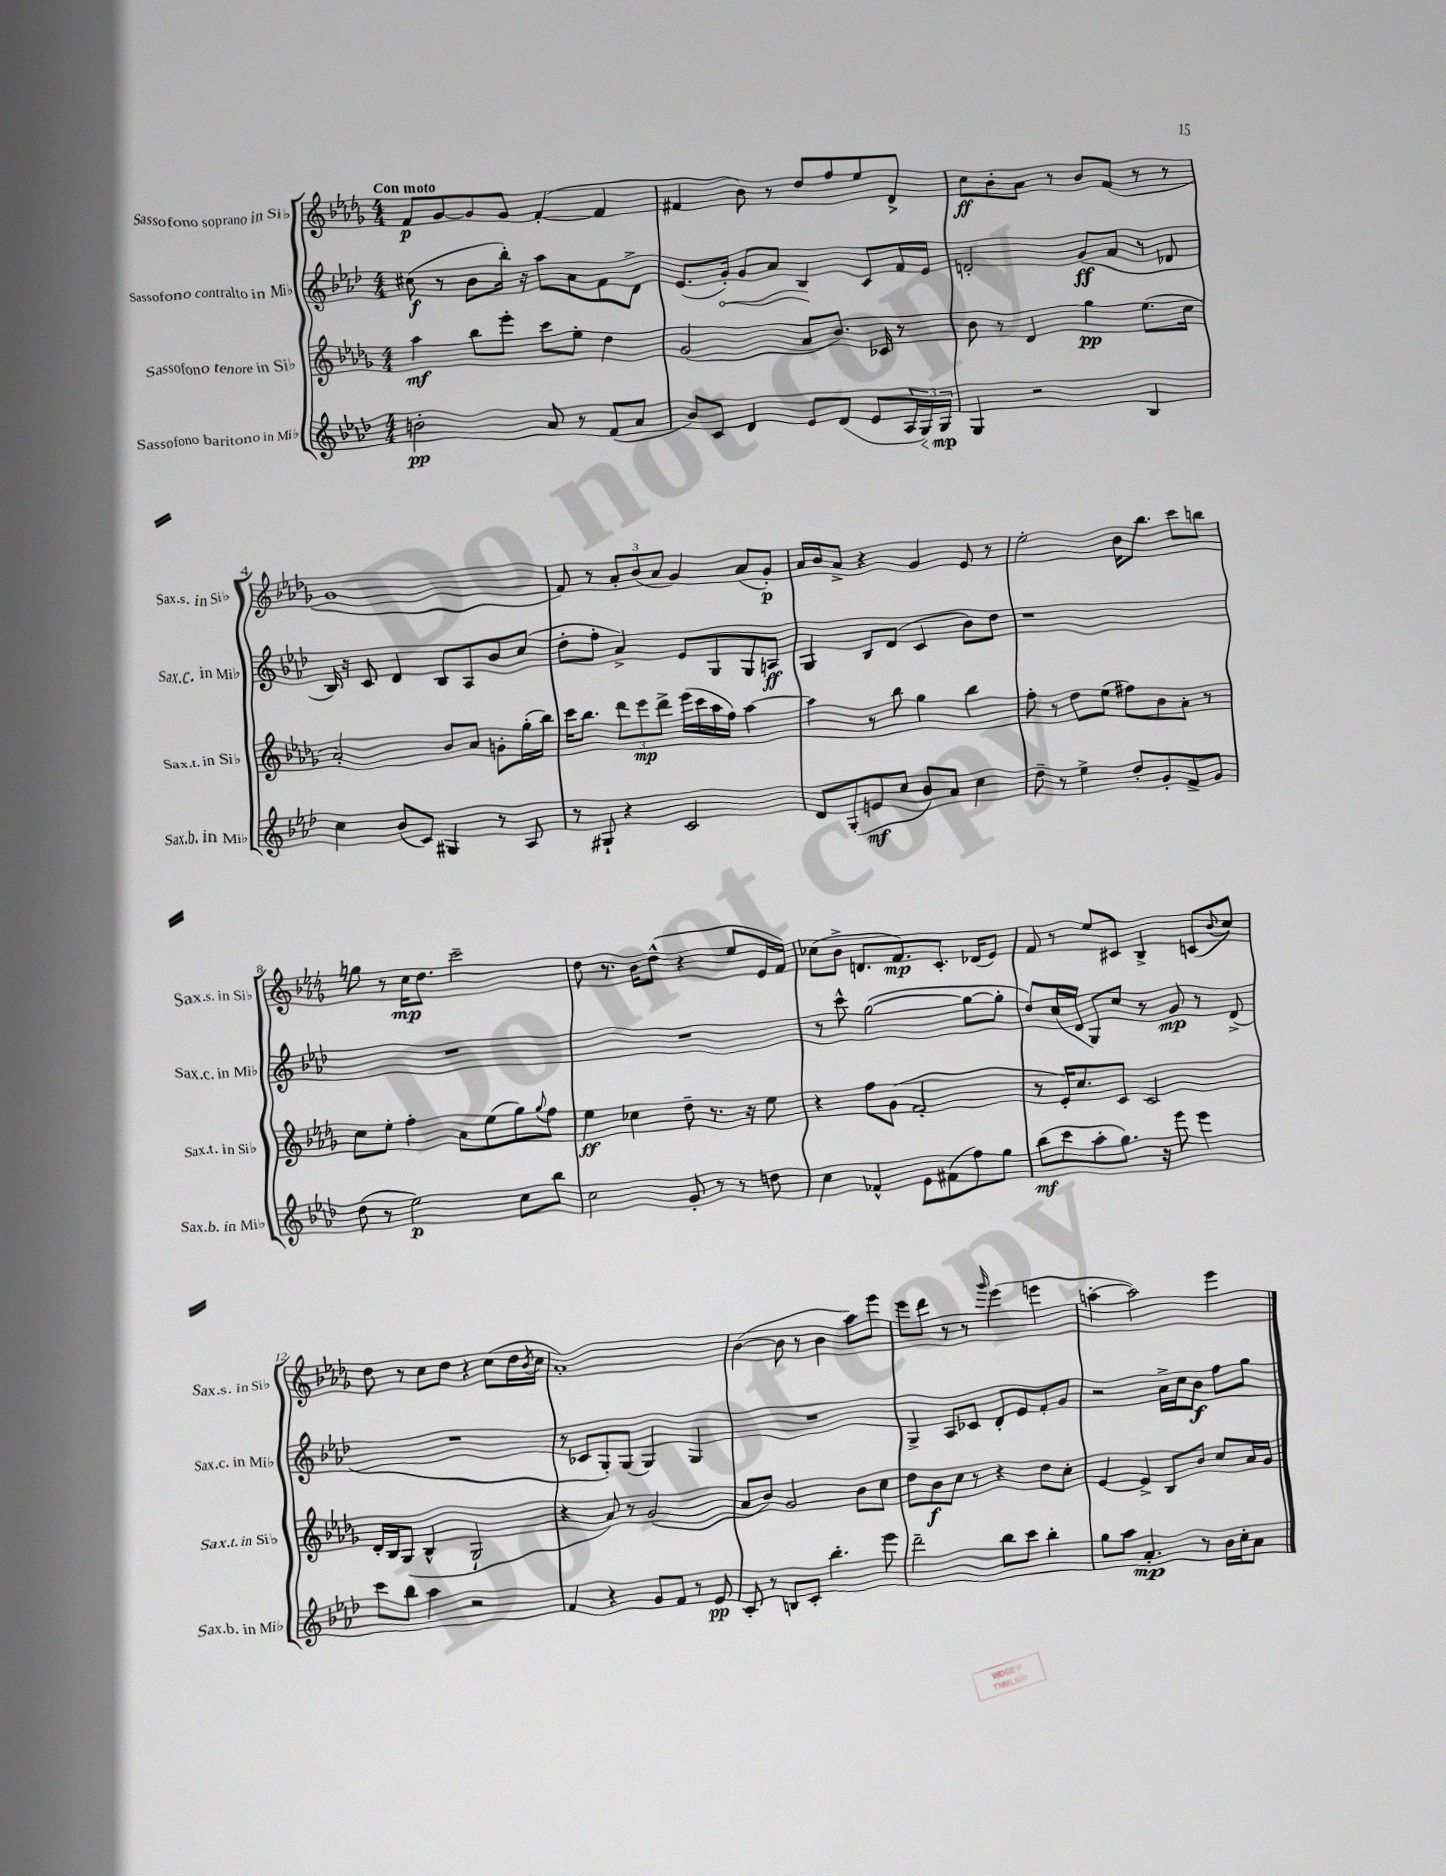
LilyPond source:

<<
\new StaffGroup <<
\new Staff = "s0" \with { instrumentName = "Sassofono soprano in Sib" shortInstrumentName = "Sax.s. in Sib" } {
    \clef treble \key des \major \numericTimeSignature \time 4/4 \tempo "Con moto"
    f'8\p ges'8~ ges'8 ges'8 f'4~-.( f'4 |
    fis'4 bes'8) r8 des''8 f''8 ees''8 des'8-> |
    c''8\ff bes'8-. aes'8 r8 bes'8 f'8( r8 r8 |
    ges'1 |
    f'8) r8 \tuplet 3/2 { aes'8-. bes'8( aes'8 } ges'4) aes'8( ges'8-.\p) |
    aes'16 bes'16 aes'8-> r4 ges'4 ees'8 r8 |
    ees''2-. bes'16 bes''8. c'''8 b''8 |
    g''8 r8 c''16\mp des''8. c'''2-- |
    des''8 r8. bes'16 des''8-^( r4 ees''8 ees'16 f'16) |
    ces''8( bes'8-> d'8. f'8.\mp) c'8.-. des'16( ees'8) |
    f'8 r8 ees''8 cis'8 bes4-> c'8( \appoggiatura { bes'8 } c''8) |
    des''8 r8 c''8 des''8 r4 c''8( des''16 \acciaccatura { bes'8 } c''16 |
    aes'1-.) |
    bes'4~( bes'8 r8 bes'4 aes''8) ees'''8 |
    ees'''8 des'''8 r8 r8 \grace { ges'''16 } ees'''4( e'''4 |
    a''4~-. a''2) ees'''4 \bar "|." |
}
\new Staff = "s1" \with { instrumentName = "Sassofono contralto in Mib" shortInstrumentName = "Sax.c. in Mib" } {
    \clef treble \key aes \major \numericTimeSignature \time 4/4
    cis''8\f( r8 bes'8 bes''16-.) r16 aes''8 aes'8 f'8 des'8-> |
    ees'8.( \once \override Hairpin.circled-tip = ##t g'16-.\<) g'8 aes'8 bes4\! c'8 f'16 ees'16 |
    d'2-. g'8\ff( f'8 r8 des'8 |
    bes16) r16 c'8 des'4 bes8 aes8 bes'8 c''8( |
    des''8-. f''8-. aes'4->) ees'8 g8 g8 a8\ff |
    g4 bes8 des'8( c'4 bes'8) des''8 |
    r1 |
    R1 |
    R1 |
    r8 c'''8-^ g''2~( g''8~ g''8-. |
    des''8) c''16( des'16 g8) c''8 r8 g'8\mp r8 des'8->( |
    R1 |
    r8 ces'8 g8-.) g8( g4) g4 |
    R1 |
    g4-> aes8 ces'8 des'8-. ees'8 f'8-. g'8 |
    r2 aes'16-> c''16 bes'8\f f''8 g''8 \bar "|." |
}
\new Staff = "s2" \with { instrumentName = "Sassofono tenore in Sib" shortInstrumentName = "Sax.t. in Sib" } {
    \clef treble \key des \major \numericTimeSignature \time 4/4
    aes''4\mf bes''8 ees'''8-. c'''8 ees''8-. des''4 |
    ges'2( aes'8 bes'8.) ces'16 r8 |
    bes'8 r8 des'4 ges''4\pp ees''8.( c''16 |
    aes'2-.) bes'8 aes'8 g'8-. ges''16-.( bes''16) |
    c'''16 bes''8. \tuplet 3/2 { des'''8 ees'''8\mp des'''8-> } ees'''16( c'''16 aes''16 f''16) aes''4~ |
    aes''4 r8 bes''8 ges''4 bes''4 |
    f''8-. r8 des''8 ees''8( fis''8) bes'8 aes'8-. r8 |
    c''8 ees''8-. f''4-. aes'8 ees''8( ges''8) \appoggiatura { ges''8 } f''8 |
    ees''4\ff ces''4 des''8-- r8. r16 ees''8 |
    r4 f''8 ges'8( f'2-. |
    r8 ees'16-.) c''8. c'8 c'2 |
    des'16-. bes16 ges8( bes4-^ ges2-! |
    r4 aes'8) r8 ges'2( |
    aes'8 bes'8) ges'2 bes'8 c''8 |
    des''8 bes'8\f c''8 r8 r4 des''8 c''8-. |
    ees'4~ ees'4-> bes8 bes'8 c''8 aes'16 ges'16 \bar "|." |
}
\new Staff = "s3" \with { instrumentName = "Sassofono baritono in Mib" shortInstrumentName = "Sax.b. in Mib" } {
    \clef treble \key aes \major \numericTimeSignature \time 4/4
    b'2-.\pp aes'8 r8 f'8( aes'8 |
    bes'8) c'8 des'4 ees'8 des'8( ees'8 \tuplet 3/2 { aes16 g16\<) g16\mp\! } |
    g4 r2 bes4 |
    c''4 bes'8( c'8) gis4 r8 aes8 |
    r8 gis8-! r4 c'2 |
    des'8 g8-.( e'8\mf c''8 bes'8) aes'8 c''4 |
    des''8-- r8 ees''4-> des''8-. g'8-. f'8-> g'8 |
    des''8( r8 ees''2\p) c''8 bes''8 |
    c''2 g'8-. r8 r8 d''8 |
    c''4 fes'4-^ ees'8 fis'8( f''8) g''8 |
    bes''8\mf( c'''8 aes''8-. g''8.) r16 ees'''8 ees'''4 |
    c'''8 bes''8 aes''4 r2 |
    f'4 r4 g'8 f'8 r8 ees'8\pp |
    c'8-. r8 b8 c'8-. bes''4.-. ees'''8 |
    des'''2-- bes''8 c'''8 bes''4-. |
    g''8 aes''8 aes'4.-.\mp r8 bes'16 c''16-. aes'8 \bar "|." |
}
>>
>>
